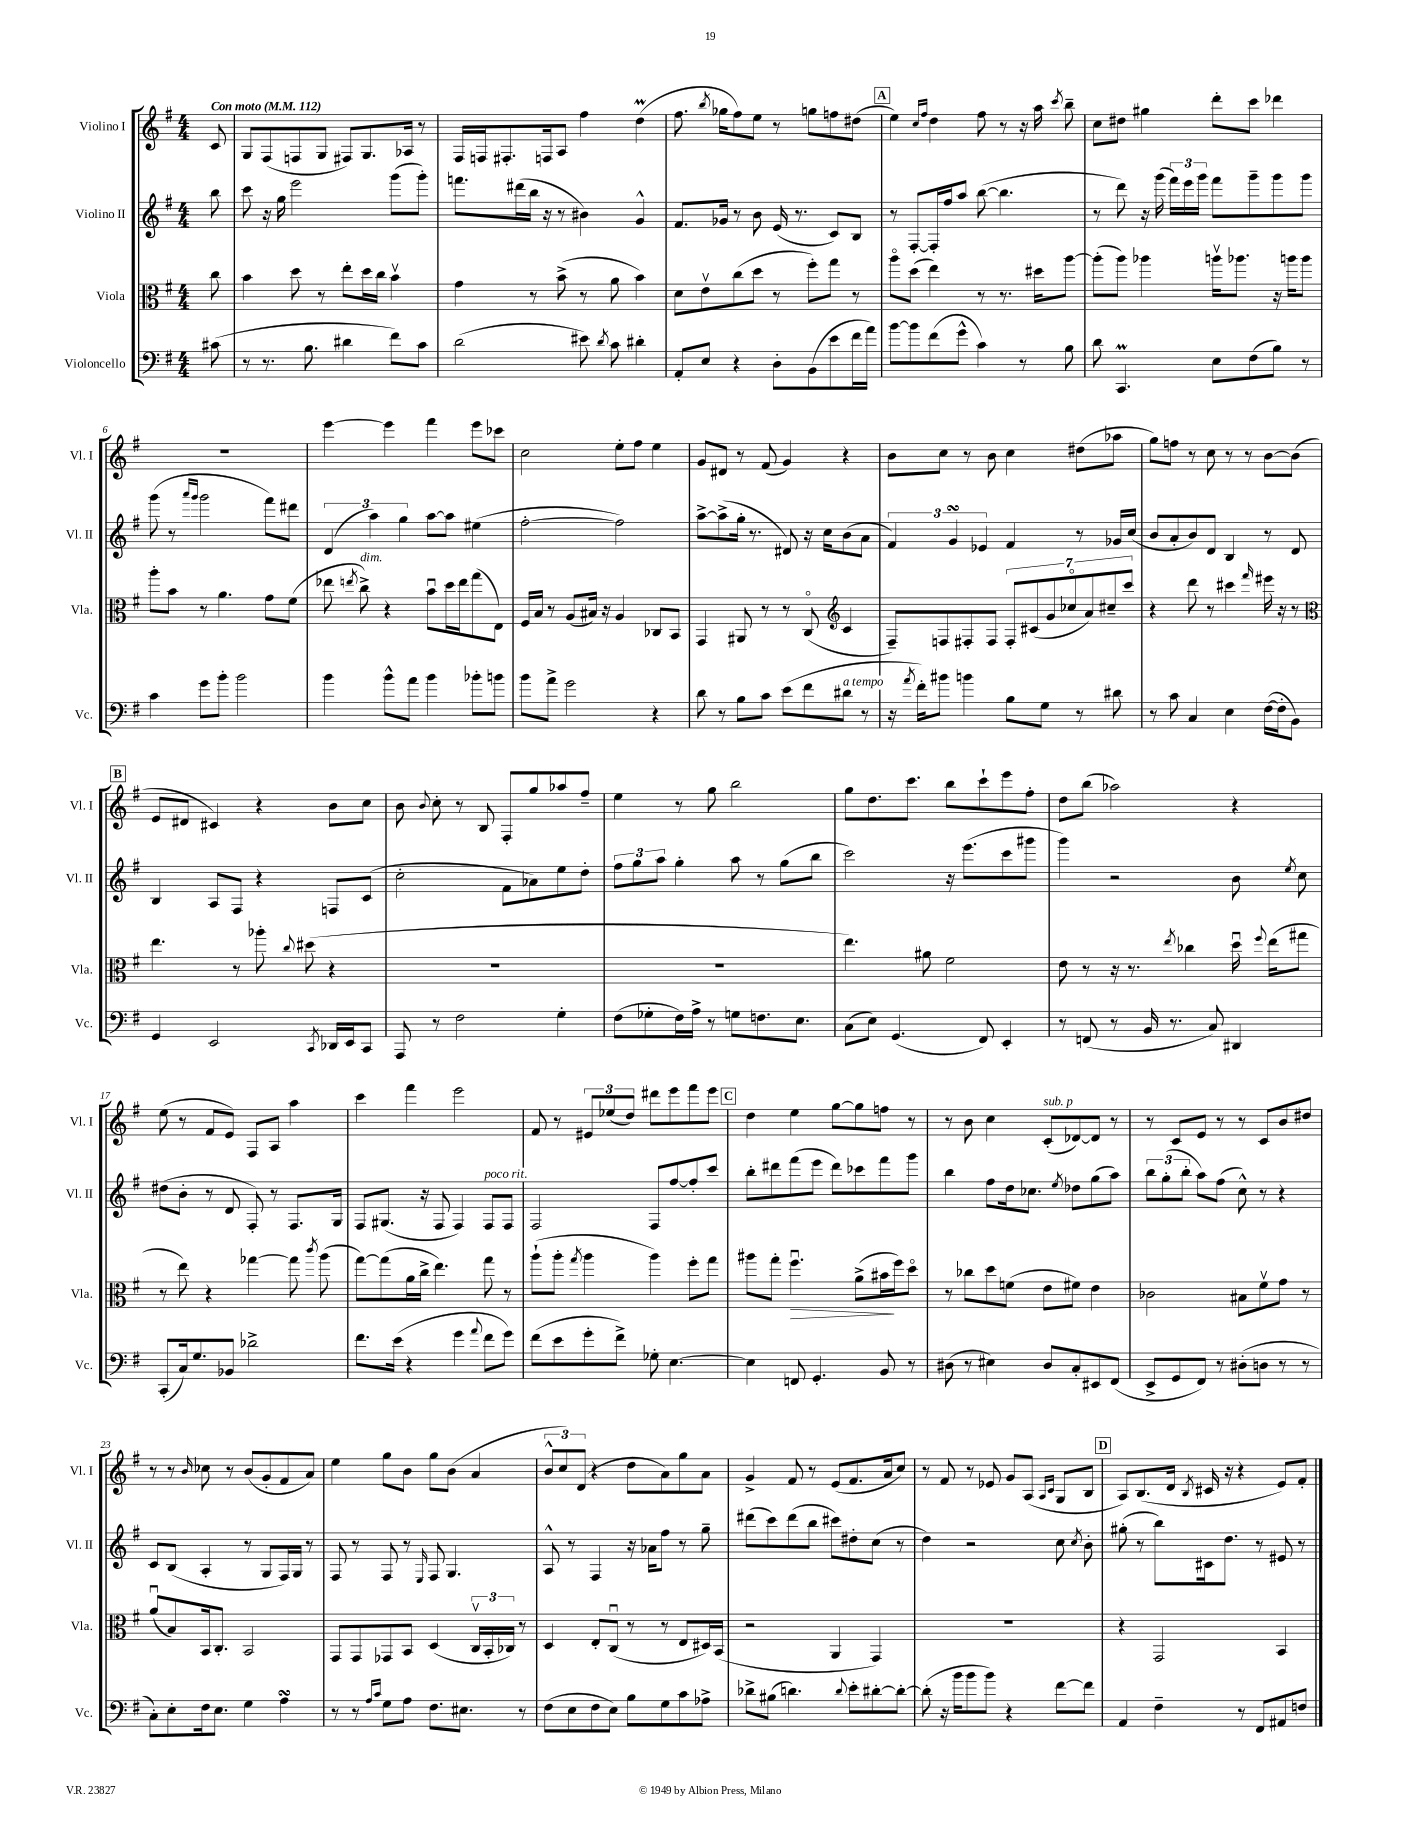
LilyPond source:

<<
\new StaffGroup <<
\new Staff = "s0" \with { instrumentName = "Violino I" shortInstrumentName = "Vl. I" } {
    \clef treble \key g \major \numericTimeSignature \time 4/4 \partial 8 \tempo "Con moto" 4 = 112
    \autoBeamOff c'8 |
    g8[ fis8( f8 g8] fis8[) g8. aes16] r8 |
    fis16[ f16 fis8.-. f16 a8] fis''4 d''4\prall( |
    fis''8. \acciaccatura { b''8 } ges''16[ fis''8) e''8] r8 g''8[ f''8 dis''8]( |
    \mark \markup { \box "A" } e''4) \grace { c''16[ fis''16] } d''4 fis''8 r8 r16 a''16 \acciaccatura { c'''8 } b''8-- |
    c''8[ dis''8] gis''4 d'''8[-. c'''8] des'''4 |
    R1 |
    e'''4~ e'''4 fis'''4 e'''8[ ces'''8] |
    c''2 e''8[-. fis''8] e''4 |
    g'8[ dis'8] r8 fis'8( g'4) r4 |
    b'8[ c''8] r8 b'8 c''4 dis''8[( aes''8] |
    g''8[) f''8] r8 c''8 r8 r8 b'8[~ b'8]( |
    \mark \markup { \box "B" } e'8[ dis'8] cis'4) r4 b'8[ c''8] |
    b'8 \appoggiatura { b'8 } c''8-. r8 b8 fis8[-. g''8 aes''8 fis''8]-- |
    e''4 r8 g''8 b''2 |
    g''8[ d''8. c'''8.] b''8[ c'''8-! e'''8 fis''8]-. |
    d''8[ b''8]( aes''2) r4 |
    e''8( r8 fis'8[ e'8]) fis8[ a8] a''4 |
    c'''4 fis'''4 e'''2 |
    fis'8 r8 \tuplet 3/2 { eis'8[ ees''8( d''8]) } dis'''8[ e'''8 fis'''8 e'''8] |
    \mark \markup { \box "C" } d''4 e''4 g''8[~ g''8 f''8] r8 |
    r8 b'8 c''4 c'8[-.^\markup { \italic "sub. p" }( des'8~) des'8] r8 |
    r8 c'8[ e'8] r8 r8 c'8[ b'8 dis''8] |
    r8 r8 \grace { b'16 } ces''8 r8 b'8[( g'8-. fis'8 a'8]) |
    e''4 g''8[ b'8] g''8[ b'8]( a'4 |
    \tuplet 3/2 { b'8[-^ c''8) d'8]( } r4 d''8[ a'8) g''8 a'8] |
    g'4-> fis'8 r8 e'8[( fis'8. a'16 c''8]) |
    r8 fis'8 r8 ees'8 g'8[ a8]( \grace { a16[ c'16] } g8[ b8] |
    \mark \markup { \box "D" } a8[) b8.( d'16] \acciaccatura { b8 } cis'16 r16 r4 e'8[) fis'8]-. \bar "|." |
}
\new Staff = "s1" \with { instrumentName = "Violino II" shortInstrumentName = "Vl. II" } {
    \clef treble \key g \major \numericTimeSignature \time 4/4 \partial 8
    \autoBeamOff b''8 |
    c'''8 r16 g''16 e'''2 g'''8[( g'''8]-.) |
    f'''8.[ dis'''16( b''16] r16 r8 bis'4) g'4-^ |
    fis'8.[ ges'16] r8 b'8 e'16( r8. c'8[) b8] |
    \mark \markup { \box "A" } r8 fis8[~-. fis16-. fis''16 a''8] b''8~( b''4. |
    r8 d'''8) r16 g'''16( \tuplet 3/2 { fis'''16[) e'''16 g'''16] } fis'''8[ g'''8-- g'''8 g'''8] |
    g'''8( r8 \grace { a'''16[ g'''16] } g'''2 fis'''8[) dis'''8] |
    \tuplet 3/2 { d'4( a''4) g''4 } a''8[~ a''8] eis''4( |
    fis''2~-. fis''2) |
    a''8[~-> a''8->( g''16]-. r8. dis'8) r16 c''16[ b'8( a'8] |
    \tuplet 3/2 { fis'4) g'4\turn ees'4 } fis'4 r8 ges'16[ c''16]( |
    b'8[ a'8-. b'8) d'8] b4 r8 d'8 |
    \mark \markup { \box "B" } b4 a8[ fis8] r4 f8[ c'8]( |
    c''2-. fis'8[ aes'8) e''8 d''8]-. |
    \tuplet 3/2 { fis''8[ g''8 a''8] } g''4-. a''8 r8 g''8[( b''8] |
    c'''2) r16 e'''8.[( c'''8 gis'''8] |
    g'''4) r2 b'8 \acciaccatura { e''8 } c''8 |
    dis''8[( b'8]-. r8 d'8 fis8-.) r8 fis8.[ g16] |
    fis8[ gis8.]( r16 fis8 fis4) fis8[^\markup { \italic "poco rit." } fis8] |
    fis2 fis8[ fis''8~ fis''8-. c'''8] |
    \mark \markup { \box "C" } b''8[-. dis'''8 fis'''8( e'''8] dis'''8[) ces'''8 fis'''8 g'''8] |
    b''4 fis''8[ d''16 ces''8.] \acciaccatura { e''8 } des''8[ g''8( a''8]) |
    \tuplet 3/2 { b''8[ g''8-.( b''8]-. } a''8[) fis''8]( c''8-^) r8 r4 |
    c'8[ b8]( a4-. r8 g8[ fis16) g16] r8 |
    fis8 r8 fis8 r8 \grace { e16 } fis8 g4. |
    a8-^ r8 fis4 r16 aes'16[ fis''8] r8 g''8-- |
    dis'''8[( c'''8) dis'''8( b''8] cis'''8[) dis''8-. c''8]( r8 |
    d''4) r2 c''8 \acciaccatura { c''8 } b'8-. |
    \mark \markup { \box "D" } gis''8-.( r8 b''8[) cis'16 d''8.] r8 eis'8 r8 \bar "|." |
}
\new Staff = "s2" \with { instrumentName = "Viola" shortInstrumentName = "Vla." } {
    \clef alto \key g \major \numericTimeSignature \time 4/4 \partial 8
    \autoBeamOff c''8 |
    b'4 d''8 r8 e''8[-. d''16 c''16] b'4\upbow |
    g'4 r8 b'8->( r8 a'8 b'4) |
    d'8[ e'8\upbow c''8( d''8] r8 fis''8[-.) g''8] r8 |
    \mark \markup { \box "A" } a''8[\flageolet d''8]( e''4) r8 r8. dis''16[ a''8]~ |
    a''8[-.( a''8]) aes''4 a''16[\upbow aes''8.] r16 a''16[ a''8] |
    a''8[-. b'8] r8 a'4. g'8[ fis'8]( |
    ees''8 \acciaccatura { e''8 } c''8->^\markup { \italic "dim." }) r4 b'8[\downbow d''16 e''16 g''8( e8]) |
    fis16[ b16] r8 a8[( bis16]) r16 a4 ces8[ b,8] |
    g,4 ais,8 r8 r8 c8\flageolet( \clef treble c'4 |
    fis8[--) f8 fis8-. fis8] \tuplet 7/4 { fis8[-. cis'8( g'8 ces''8\flageolet a'8) cis''8-- c'''8] } |
    r4 d'''8 r8 cis'''4 \grace { fis'''16 } eis'''16 r16 r8 |
    \mark \markup { \box "B" } \clef alto e''4. r8 aes''8-. \appoggiatura { c''8 } dis''8( r4 |
    R1 |
    R1 |
    e''4.) ais'8 fis'2 |
    e'8 r8 r16 r8. \acciaccatura { e''8 } ces''4 d''16\downbow \appoggiatura { fis''8 } e''16[( gis''8] |
    r8 e''8) r4 ges''4~ ges''8 \acciaccatura { c'''8 } a''8( |
    g''8[~) g''8( a'16 c''16]-> e''4.) g''8 r8 |
    a''8[-!( a''8]-. \acciaccatura { g''8 } a''4 a''4) fis''8[-. g''8] |
    \mark \markup { \box "C" } ais''8[ g''8]-. fis''4.\downbow\> a'8[->( bis'16\! fis''16) d''8]\flageolet |
    r8 ces''8[ d''8 f'8]( e'8[ fis'8]) e'4 |
    ces'2 bis8[ fis'8\upbow g'8] r8 |
    a'8[\downbow( b8) b,16 c8.]-. b,2 |
    g,8[ g,8 ges,8 b,8] d4( \tuplet 3/2 { c16[\upbow b,16-. ces16]) } r8 |
    d4 e8[-. c8]\downbow( r8 r8 e8[ dis16) b,16]( |
    r2 a,4 g,4) |
    R1 |
    \mark \markup { \box "D" } r4 g,2 b,4 \bar "|." |
}
\new Staff = "s3" \with { instrumentName = "Violoncello" shortInstrumentName = "Vc." } {
    \clef bass \key g \major \numericTimeSignature \time 4/4 \partial 8
    \autoBeamOff cis'8( |
    r8 r8. b8. dis'4 fis'8[) c'8] |
    d'2( eis'8) \acciaccatura { d'8 } c'8 dis'4-. |
    a,8[-. e8] r4 d8[-. b,8( e'8 fis'16 a'16]) |
    \mark \markup { \box "A" } b'8[~ b'8 fis'8( g'8]-^ c'4) r8 b8 |
    d'8 c,4.\prall e8[ fis8( b8]) r8 |
    c'4 g'8[ b'8]-. b'2 |
    b'4 b'8[-^ a'8] b'4 bes'8[-. b'8] |
    b'8[ a'8]-> g'2 r4 |
    d'8 r8 b8[ c'8] e'8[( fis'8 dis'8]^\markup { \italic "a tempo" } r8 |
    r16 \acciaccatura { a'8 } fis'16[-.) bis'8] b'4 b8[ g8] r8 dis'8 |
    r8 c'8 c4 e4 fis16[~( fis16-. b,8]) |
    \mark \markup { \box "B" } g,4 e,2 \acciaccatura { c,8 } des,16[ e,16 c,8] |
    a,,8 r8 fis2 g4-. |
    fis8[( ges8-. fis16) a16]-> r8 g8[ f8. e8.] |
    c8[( e8]) g,4.( fis,8) e,4-. |
    r8 f,8( r8 b,16 r8. c8) dis,4 |
    c,8[-.( c16) g8. bes,8] des'2-> |
    fis'8.[ e'16]( r4 g'4 \appoggiatura { a'8 } fis'8[ g'8]) |
    fis'8[( e'8 g'8-. fis'8]->) ges8-. e4.~ |
    \mark \markup { \box "C" } e4 f,8 g,4.-. b,8 r8 |
    dis8( r8 eis4) dis8[ c8-. eis,8 fis,8]( |
    e,8[-> g,8 fis,8]) r8 dis8[-.( d8] r8 r8 |
    c8[-.) e8-. fis16 e8.] g4 a4\turn |
    r8 r8 \grace { a16[ c'16] } g8[ a8] fis8.[ eis8.] r8 |
    fis8[( e8 fis8 e8]) b8[ g8 c'8 aes8]-> |
    des'8[-> bis8]( d'4.) \appoggiatura { d'8 } e'8[-. dis'8~-. dis'8]~-. |
    dis'8-.( r16 b'16[ b'8 b'8]) r4 fis'8[~ fis'8] |
    \mark \markup { \box "D" } a,4 fis4-- r8 fis,8[ ais,8 f8] \bar "|." |
}
>>
>>
